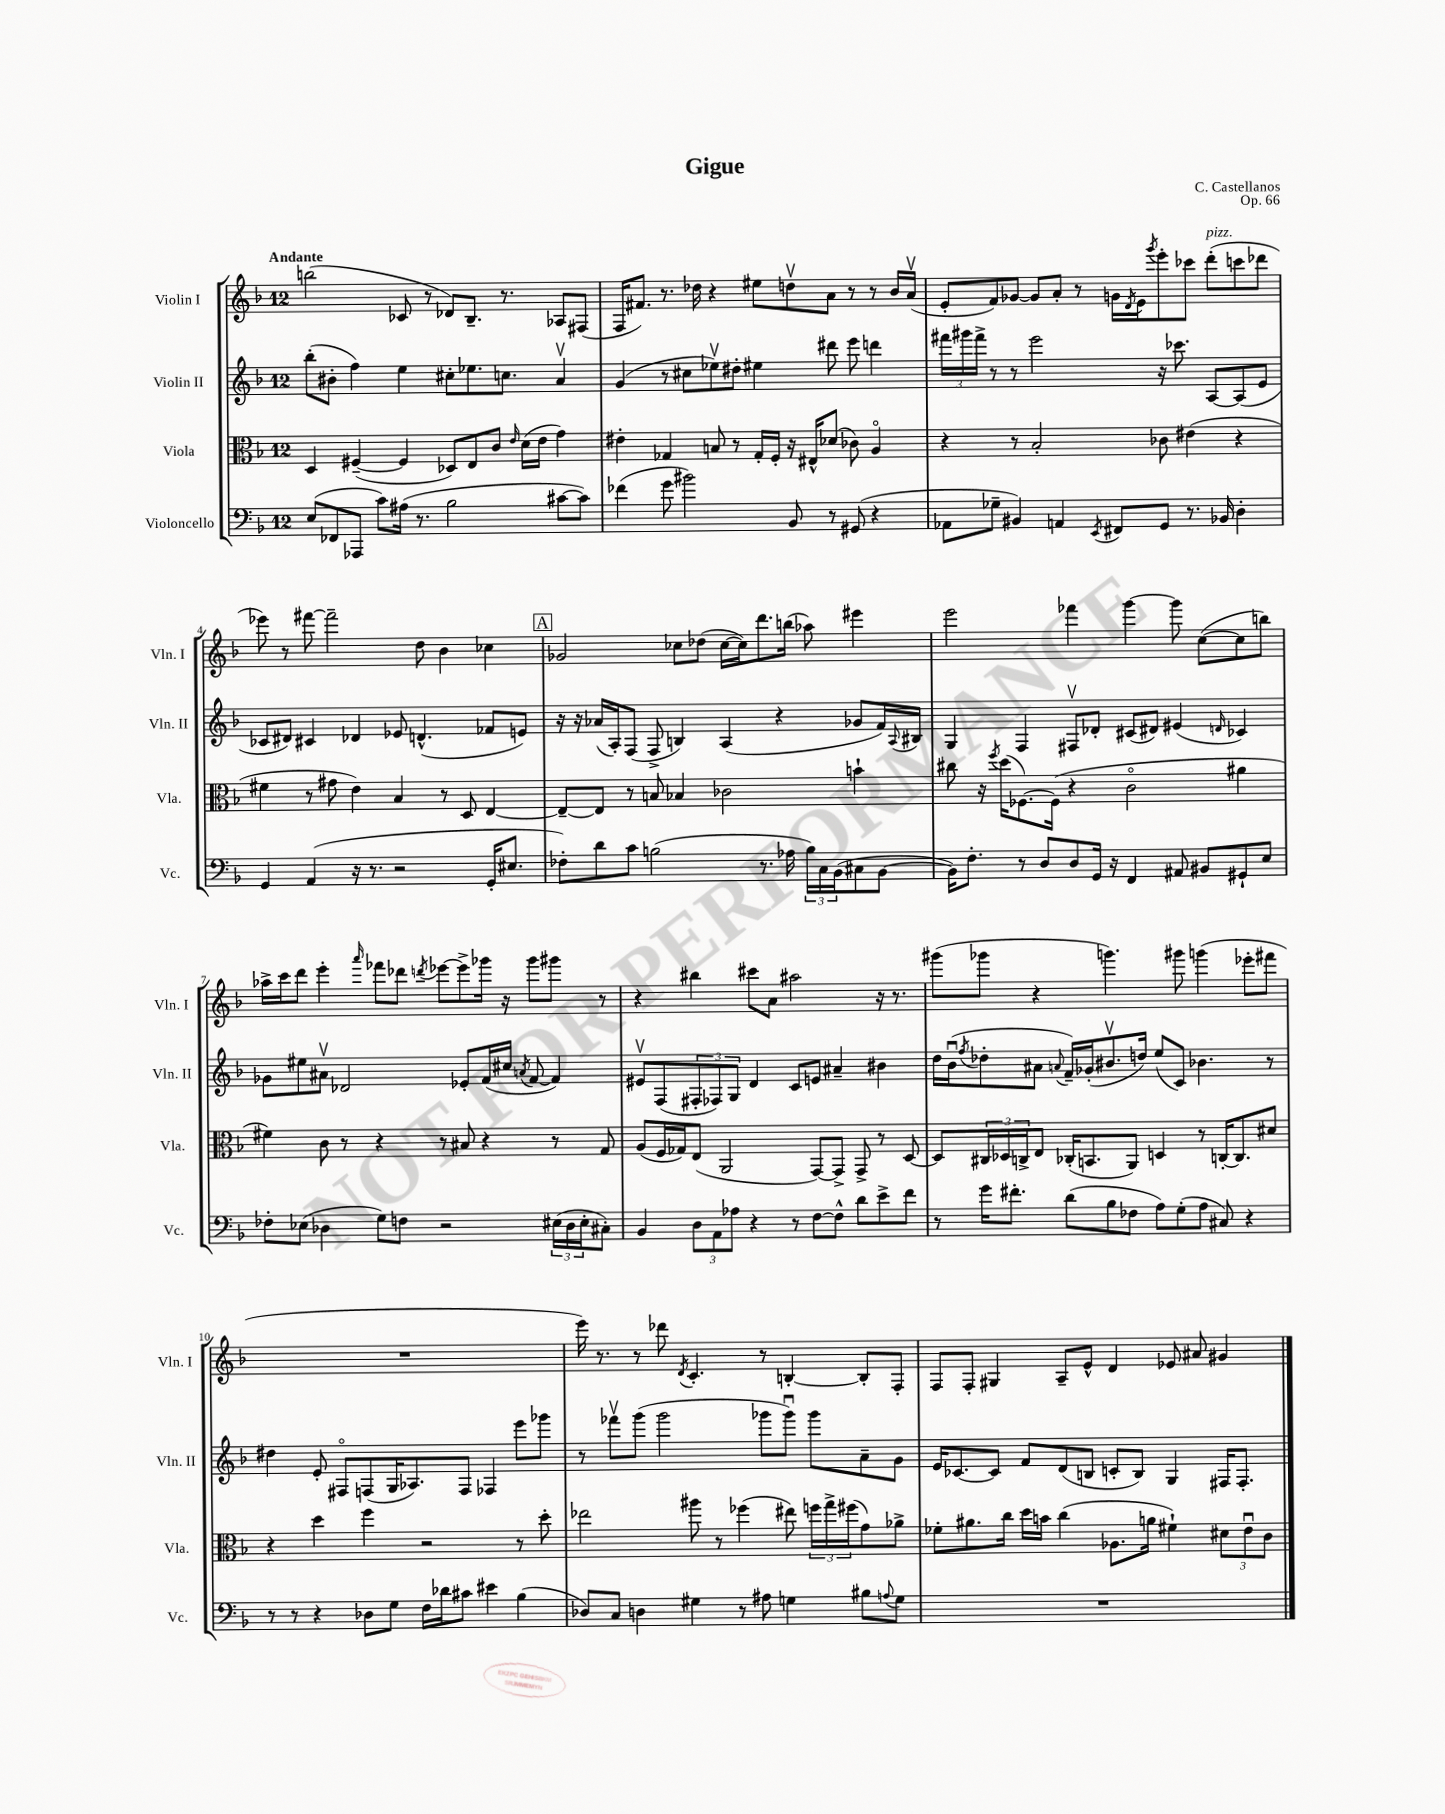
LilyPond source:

\header { title = "Gigue" composer = "C. Castellanos" opus = "Op. 66" }
<<
\new StaffGroup <<
\new Staff = "s0" \with { instrumentName = "Violin I" shortInstrumentName = "Vln. I" } {
    \clef treble \key f \major \once \override Staff.TimeSignature.style = #'single-digit \time 12/8 \tempo "Andante"
    b''2( ces'8 r8 des'8) bes8.-- r8. aes8 fis8( |
    f16 fis'8.) r8. des''16 r4 eis''8 d''8\upbow a'8 r8 r8 bes'16 a'16\upbow( |
    e'8-. f'8) ges'8~ ges'8 a'8-. r8 g'16 \acciaccatura { d'8 } e'16 \acciaccatura { g'''8 } e'''8-. ces'''8 d'''8-.^\markup { \italic "pizz." }( c'''8 des'''8 |
    ees'''8) r8 fis'''8~ fis'''2-- d''8 bes'4 ces''4 |
    \mark \markup { \box "A" } ges'2 ces''8 des''8( ces''16~ ces''16) d'''8. b''16( aes''8) eis'''4 |
    e'''2 fes'''4 g'''4~ g'''8 c''8~( c''8 b''8) |
    aes''16-> c'''16 d'''8 e'''4-. \grace { a'''16 } fes'''8 des'''8 \acciaccatura { d'''8 } ees'''8~ ees'''8-> ges'''16 r16 ges'''8 gis'''8 r8 |
    r4 bis''4 cis'''8 a'8 ais''2 r16 r8. |
    gis'''8( ges'''8 r4 g'''4.) gis'''8 g'''4( ees'''8-. fis'''8 |
    R1. |
    e'''16) r8. r8 des'''8 \acciaccatura { d'8 } c'4.-. r8 b4~-. b8-. f8-. |
    f8 f8-. gis4 a8-- e'8-^ d'4 ees'8 ais'8 gis'4 \bar "|." |
}
\new Staff = "s1" \with { instrumentName = "Violin II" shortInstrumentName = "Vln. II" } {
    \clef treble \key f \major \once \override Staff.TimeSignature.style = #'single-digit \time 12/8
    bes''8-.( bis'8-. f''4) e''4 cis''8-. ees''8. c''8. a'4\upbow |
    g'4( r8 cis''8 ees''8\upbow) dis''8-. eis''4 dis'''8 e'''8 d'''4 |
    \tuplet 3/2 { fis'''16 gis'''16 fis'''16-> } r8 r8 e'''2 r16 ces'''8. a8~ a8( e'8 |
    ces'8 dis'8) cis'4 des'4 ees'8 d'4.-^( fes'8 e'8) |
    \mark \markup { \box "A" } r16 r16 aes'16( a16-.) f8( f8-> b4) a4( r4 ges'8 f'16) \appoggiatura { a8 } bis16 |
    g4 f4 fis8\upbow des'8-. cis'8( dis'8) eis'4( \grace { d'16 } ces'4) |
    ges'8 eis''8 ais'8\upbow des'2 ees'8-. f'16( cis''16 \acciaccatura { a'8 } f'8~ f'4) |
    eis'8\upbow f8( \tuplet 3/2 { fis8-. fes8) g8 } d'4 c'8 e'8 ais'4-- bis'4 |
    d''16 bes'16\downbow( \acciaccatura { f''8 } des''8-. ais'8 \appoggiatura { a'8 } f'16--) ges'16-.( bis'8.\upbow d''16) e''8( c'8) bes'4. r8 |
    dis''4 e'8-. fis8\flageolet f8( g16 aes8.) f8 fes4 e'''8 ges'''8 |
    r8 fes'''8\upbow g'''8( g'''2 ges'''8 ges'''8\downbow) ges'''8 a'8-- g'8 |
    e'16 ces'8.~ ces'8 f'8 d'8( b8 c'8-. b8) g4 fis16 fis8.-. \bar "|." |
}
\new Staff = "s2" \with { instrumentName = "Viola" shortInstrumentName = "Vla." } {
    \clef alto \key f \major \once \override Staff.TimeSignature.style = #'single-digit \time 12/8
    d4 fis4~--( fis4 des8) e8 c'8 \grace { e'16 } d'16( e'16 g'4) |
    eis'4-. ges4 b8 r8 ges16-. f16-. r16 eis16-^ des'8( ces'8) a4\flageolet |
    r4 r8 bes2-. ces'8 eis'4( r4 |
    fis'4 r8 gis'8 e'4) bes4 r8 d8 e4~ |
    \mark \markup { \box "A" } e8~-- e8 r8 b8 bes4 ces'2 b'4-! |
    cis''8 r16 \acciaccatura { f''8 } d''16( fes8.~) fes16( r4 c'2\flageolet ais'4 |
    fis'4) c'8 r8 r4 r8 bis8 r4 r8 g8 |
    a8( f16 ges16) e8( a,2 g,8~) g,8-> g,8-> r8 d8~ |
    d8 \tuplet 3/2 { cis16 des16 c16-> } e8 ces16-.( b,8. a,8) d4 r8 c16~-. c8. dis'8 |
    r4 d''4 f''4 r2 r8 d''8-. |
    ees''2 ais''8 r8 fes''4( eis''8) \tuplet 3/2 { f''16 g''16-> fis''16( } g'8) aes'8-> |
    fes'8-. ais'8. c''16 d''16 b'16 c''4( aes8. a'16 fis'4-!) \tuplet 3/2 { dis'8 e'8\downbow c'8 } \bar "|." |
}
\new Staff = "s3" \with { instrumentName = "Violoncello" shortInstrumentName = "Vc." } {
    \clef bass \key f \major \once \override Staff.TimeSignature.style = #'single-digit \time 12/8
    e8( fes,8 aes,,8 c'8) ais16( r8. bes2 cis'8~ cis'8) |
    fes'4( g'8 bis'2) bes,8 r8 gis,8( r4 |
    aes,8 ges8-- bis,4) a,4 \acciaccatura { e,8 } fis,8 g,8 r8. bes,16 d4-. |
    g,4 a,4( r16 r8. r2 g,16-. eis8. |
    \mark \markup { \box "A" } fes8-.) d'8 c'8 b2( r8. aes16 \tuplet 3/2 { b16) c16 bes,16( } cis8 bes,8~ |
    bes,16) f8.-. r8 d8 d8 g,16 r16 f,4 ais,8 bis,8 gis,8-! e8 |
    fes8-. ees8( des4 g8) f8 r2 \tuplet 3/2 { eis16( des16 eis16-. } cis8-.) |
    bes,4 \tuplet 3/2 { d8 a,8 aes8 } r4 r8 f8~ f8-^ d'8 e'8-> f'8 |
    r8 g'16 fis'8.-. d'8( bes8 fes8 a8) g8-.( a8 cis8) r4 |
    r8 r8 r4 des8 g8 f16 des'16 cis'8 eis'4 bes4( |
    des8) c8 d4 gis4 r8 ais8 g4 bis8 \appoggiatura { a8 } g8 |
    R1. \bar "|." |
}
>>
>>
